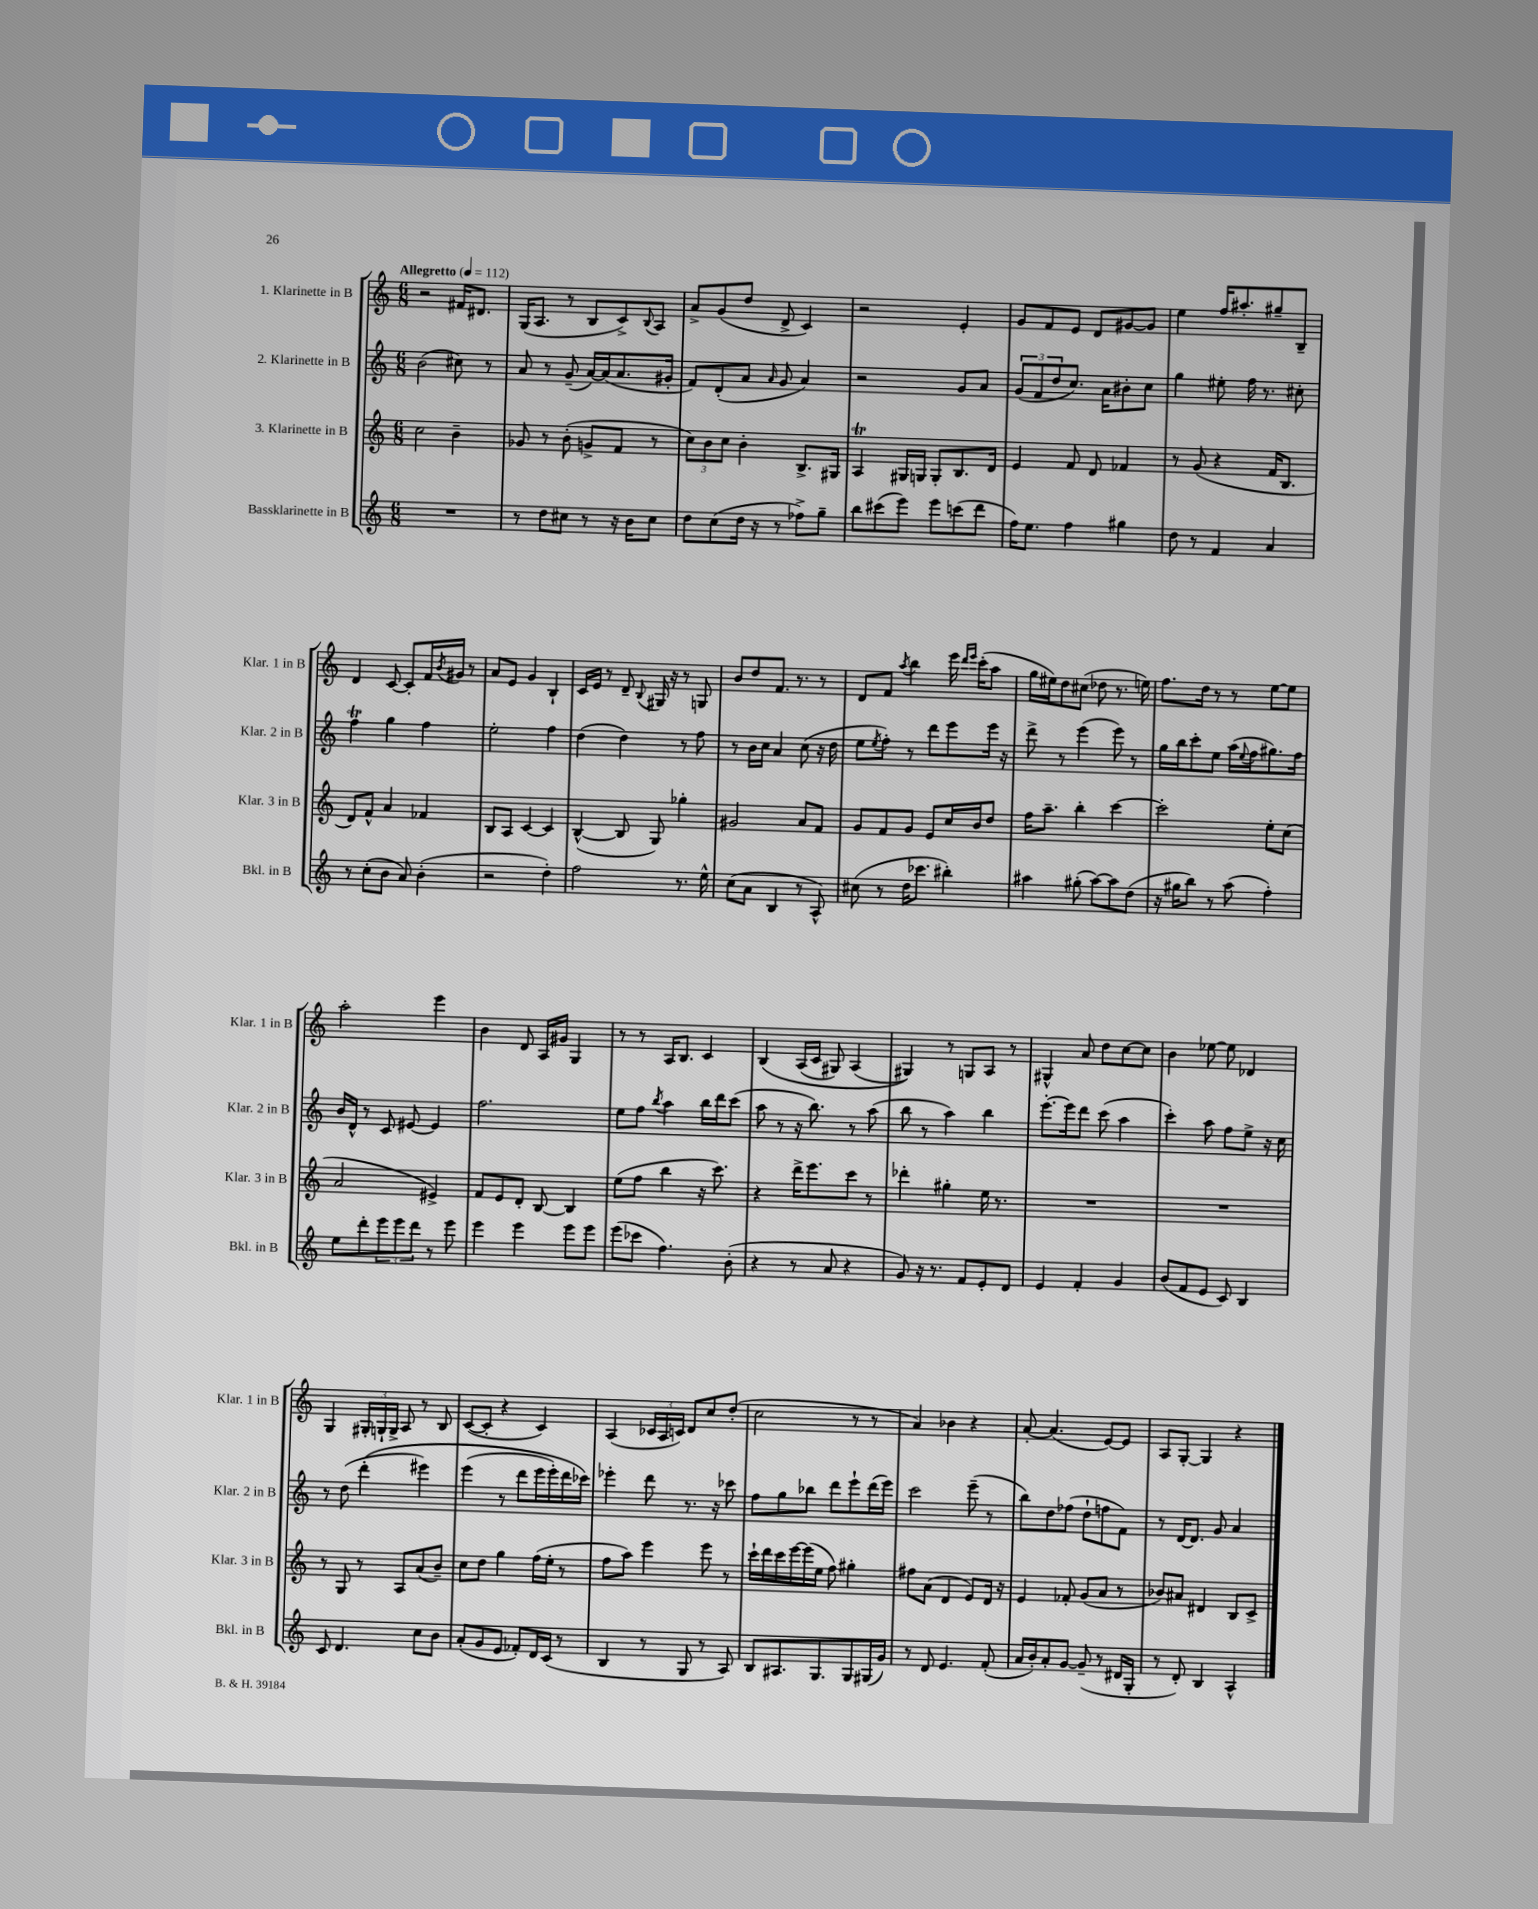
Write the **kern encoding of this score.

**kern	**kern	**kern	**kern
*staff4	*staff3	*staff2	*staff1
*clefG2	*clefG2	*clefG2	*clefG2
*k[]	*k[]	*k[]	*k[]
*M6/8	*M6/8	*M6/8	*M6/8
*MM112	*MM112	*MM112	*MM112
2.r	2cc	(2b	2r
.	4b~	8cc#)	16f#
.	.	.	8.d#
.	.	8r	.
=	=	=	=
8r	8g-	8a	(16G
.	.	.	8.A
8dd	8r	8r	.
8cc#	(8b'	(8g~	8r
8r	8g^	[16a)	8B
.	.	(16a]	.
16r	8f	8.a	8c^)
16b	.	.	.
.	.	.	8qqB
8cc#	8r	.	8A
.	.	16g#'	.
=	=	=	=
8dd	12cc)	8f)	8a^
.	12b	.	.
(8cc	.	(8d'	(8g
.	12cc	.	.
16dd	4b'	8a	8dd
16r	.	.	.
.	.	16qqa	.
8r	.	8g	8d^
8ff-^)	8.B^	4a)	4c)
8gg~	.	.	.
.	16G#	.	.
=	=	=	=
8bb	4A	2r	2r
(8ccc#	.	.	.
8eee)	16G#	.	.
.	16G	.	.
8eee	8G'	.	.
(8ccc	8.B	8g	4e'
8ddd	.	8a	.
.	16d	.	.
=	=	=	=
16ff)	4e	(12g	8g
8.ee	.	.	.
.	.	12f	.
.	.	.	8f
.	.	12dd	.
4ff	8f	8.cc)	8e
.	8d	.	8d
.	.	16a	.
4gg#	4f-	8b#'	[8g#
.	.	8cc	8g#]
=	=	=	=
8dd	8r	4gg	4ee
8r	(8g	.	.
4f	4r	8ee#'	16ff
.	.	.	8.aa#'
.	.	16ff	.
.	.	8.r	.
4a	16f	.	8gg#~
.	8.B	.	.
.	.	8cc#'	8B~
=	=	=	=
8r	8d)	4ff	4d
(8cc'	8f^^	.	.
8b	4a	4gg	[8c
8a)	.	.	8c']
(4b'	4f-	4ff	16f
.	.	.	8qb
.	.	.	16g#
.	.	.	8r
=	=	=	=
2r	8B	2ee'	8a
.	8A	.	8e
.	[4c	.	4g
4dd')	4c]	4ff	4B`
=	=	=	=
2ff	([4B^^	(4dd	16c
.	.	.	16e
.	.	.	8r
.	8B]	4dd)	8d~
.	.	.	8qqB
.	8G)	.	16G#
.	.	.	16r
8.r	4gg-'	8r	8r
.	.	8ff	8G
16ee^^	.	.	.
=	=	=	=
(8cc	2g#	8r	8b
8a	.	16b	8dd
.	.	16cc	.
4B	.	4a	8.f
.	.	.	8.r
8r	8a	(8cc	.
8A^^)	8f	16r	8r
.	.	16dd	.
=	=	=	=
(8cc#	8g	8ee	8d
.	.	8qee	.
8r	8f	8ff')	8f
.	.	.	8qaa
16dd	8g	8r	4bb
8.ccc-	.	.	.
.	8e	8ddd	.
4bb#')	16cc	8eee	16eee
.	.	.	16qqddd
.	.	.	16qqeee
.	16b	.	(16ccc'
.	8dd	16eee	8aa
.	.	16r	.
=	=	=	=
4aa#	16ff	8ddd^	16gg
.	8.aa~	.	16ee#)
.	.	8r	8dd
(8gg#'	4bb'	(4eee	(8cc#
[8aa#)	.	.	8dd-
8aa#]	[4ccc	8eee)	8.r
(8dd	.	8r	.
.	.	.	16ee)
=	=	=	=
16r	2ccc']	16gg	8.ff
16gg#	.	16bb	.
8bb)	.	8ccc'	.
.	.	.	16dd
8r	.	8ee	8r
(8aa	.	(16aa	8r
.	.	8qqee	.
.	.	16ff	.
4ff')	8ee'	8.gg#)	[8ee
.	(8cc	.	8ee]
.	.	16ff	.
=	=	=	=
8ee	2a	16b	2aa'
.	.	16d^^	.
8ddd'	.	8r	.
12eee	.	8c	.
12eee	.	.	.
.	.	[8e#	.
12ddd	.	.	.
8r	4e#^)	4e#]	4eee
8eee	.	.	.
=	=	=	=
4eee	8f	2.ff	4b
.	8e	.	.
4eee	8d'	.	8d
.	[8B	.	16A
.	.	.	16g#
8eee	4B]	.	4G
8eee	.	.	.
=	=	=	=
(8eee	(8ee	8ee	8r
8ccc-	8ff	8ff	8r
.	.	8qbb	.
4.ff)	4bb	4aa	16A
.	.	.	8.B
.	16r	16bb	4c
.	8.ccc)	16ddd	.
(8b'	.	(8ccc	.
=	=	=	=
4r	4r	8aa	&(4B
.	.	8r	.
8r	16ddd^	16r	(16A
.	8.eee	8.bb)	16c
8a	.	.	8G#)
4r	8ccc	8r	(4A
.	8r	(8aa	.
=	=	=	=
8g)	4ddd-'	8bb	4G#)&)
16r	.	8r	.
8.r	.	.	.
.	4gg#'	4aa)	8r
8f	.	.	8G
8e'	16ee	4bb	8A
.	8.r	.	.
8d	.	.	8r
=	=	=	=
4e	2.r	[8.eee'	4G#^^
.	.	16eee]	.
4f'	.	8ddd	8a
.	.	(8ccc	8dd
4g	.	4aa	[8cc
.	.	.	8cc]
=	=	=	=
(8b	2.r	4ccc')	4b
8f	.	.	.
8e	.	8aa	[8ee-
8c)	.	8ff	8ee-]
4B	.	8ee^	4d-
.	.	16r	.
.	.	16cc	.
=	=	=	=
8c	8r	8r	4G
4.d	8G	(8dd	.
.	8r	&(4ddd'	24G#'
.	.	.	24G`
.	.	.	24G^
.	8A	.	8A
8cc	(8a	4eee#)	8r
8b	8b~)	.	8B
=	=	=	=
(8a'	8cc	(4eee	([8c
8g	8dd	.	8c']
8e	4gg	8r	4r
8f-')	.	8ddd	.
16d	(16ff	16eee	4c)
(16c	16ee'	16eee')	.
8r	8r	16ddd	.
.	.	16ccc-&)	.
=	=	=	=
4B	8ff	4eee-'	(4A
.	8aa)	.	.
8r	4eee	8ddd	24c-
.	.	.	24A
.	.	.	24c)
8G	.	8.r	8d
8r	8eee	.	8cc
.	.	16r	.
8A)	8r	8ccc-	(8dd'
=	=	=	=
8B	16ccc`	8ff	2cc
.	16ddd	.	.
8.A#	16ccc	8gg	.
.	[16eee	.	.
.	(16eee]	8bb-	.
8.G	16ee	.	.
.	8ff)	8ddd	.
8G	4gg#'	8eee`	8r
(16G#	.	(16ddd	8r
16g)	.	16eee)	.
=	=	=	=
8r	8ff#	2ccc	4a)
8d	(8a	.	.
4.e	4d	.	4b-
.	8e)	(8eee~	4r
(8f'	16d	8r	.
.	16r	.	.
=	=	=	=
16a	4e	8bb)	[8a'
16b')	.	.	.
8a'	.	8dd	(4.a]
[8g	8f-'	(8ff-	.
(8g~]	(8g	8dd`	.
8r	8a	8ff	[8e)
16d#	8r	8f)	8e]
16G'	.	.	.
=	=	=	=
8r	8b-)	8r	8A
8d')	8a#	[16d	[8G'
.	.	8.d]	.
4B	4d#	.	4G]
.	.	8g	.
4A^^	8B	4a	4r
.	8c^	.	.
==	==	==	==
*-	*-	*-	*-
